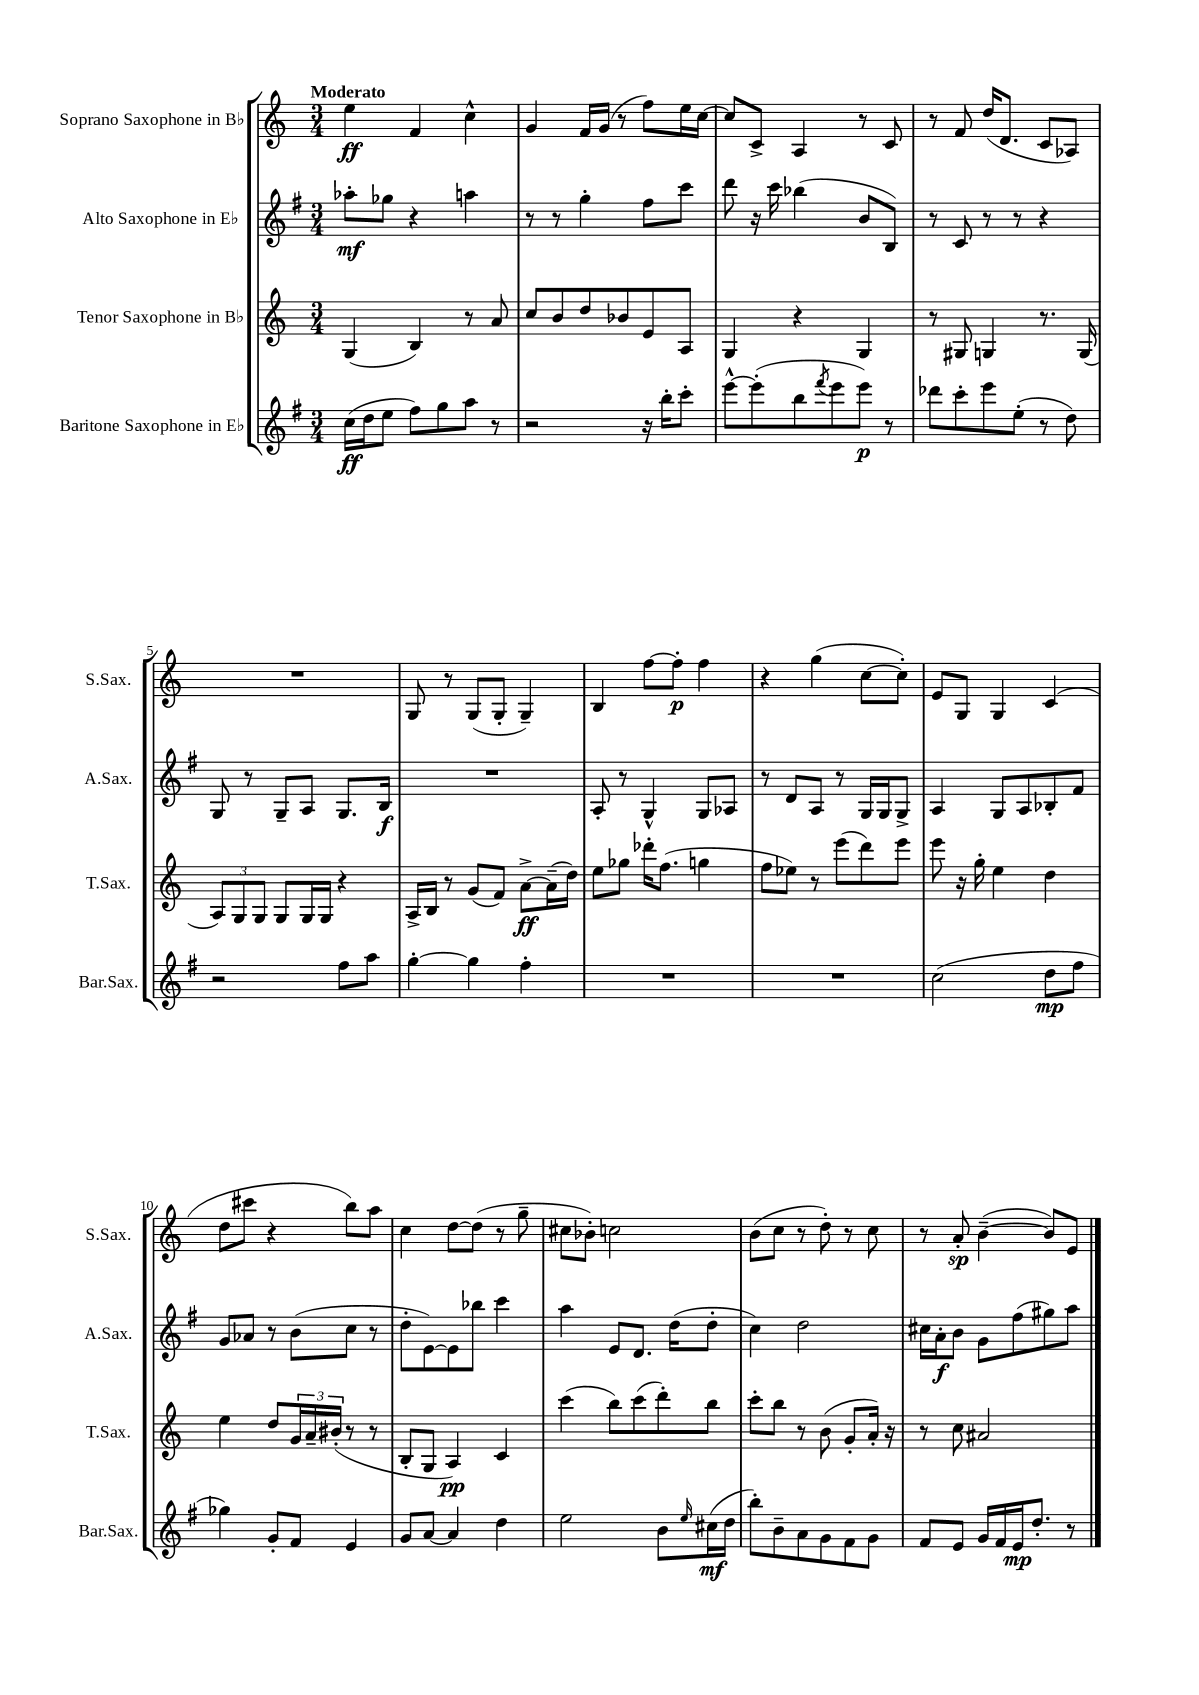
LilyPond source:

<<
\new StaffGroup <<
\new Staff = "s0" \with { instrumentName = "Soprano Saxophone in Bb" shortInstrumentName = "S.Sax." } {
    \clef treble \key c \major \numericTimeSignature \time 3/4 \tempo "Moderato"
    e''4\ff f'4 c''4-^ |
    g'4 f'16 g'16( r8 f''8) e''16 c''16~ |
    c''8 c'8-> a4 r8 c'8 |
    r8 f'8 d''16( d'8. c'8 aes8) |
    R2. |
    g8 r8 g8( g8-. g4--) |
    b4 f''8~ f''8-.\p f''4 |
    r4 g''4( c''8~ c''8-.) |
    e'8 g8 g4 c'4( |
    d''8 cis'''8 r4 b''8) a''8 |
    c''4 d''8~ d''8( r8 g''8-- |
    cis''8 bes'8-.) c''2 |
    b'8( c''8 r8 d''8-.) r8 c''8 |
    r8 a'8-.\sp b'4~--( b'8) e'8 \bar "|." |
}
\new Staff = "s1" \with { instrumentName = "Alto Saxophone in Eb" shortInstrumentName = "A.Sax." } {
    \clef treble \key g \major \numericTimeSignature \time 3/4
    aes''8-.\mf ges''8 r4 a''4 |
    r8 r8 g''4-. fis''8 c'''8 |
    d'''8 r16 c'''16 bes''4( b'8 b8) |
    r8 c'8 r8 r8 r4 |
    g8 r8 g8-- a8 g8. b16\f |
    R2. |
    a8-. r8 g4-^ g8 aes8 |
    r8 d'8 a8 r8 g16 g16 g8-> |
    a4 g8 a8 bes8-. fis'8 |
    g'8 aes'8 r8 b'8( c''8 r8 |
    d''8-. e'8~) e'8 bes''8 c'''4 |
    a''4 e'8 d'8. d''16( d''8-. |
    c''4) d''2 |
    cis''16 a'16-.\f b'8 g'8 fis''8( gis''8) a''8 \bar "|." |
}
\new Staff = "s2" \with { instrumentName = "Tenor Saxophone in Bb" shortInstrumentName = "T.Sax." } {
    \clef treble \key c \major \numericTimeSignature \time 3/4
    g4( b4) r8 a'8 |
    c''8 b'8 d''8 bes'8 e'8 a8 |
    g4 r4 g4 |
    r8 gis8 g4 r8. g16( |
    \tuplet 3/2 { a8) g8 g8 } g8 g16 g16 r4 |
    a16-> b16 r8 g'8( f'8) a'8~->\ff a'16--( d''16) |
    e''8 ges''8 des'''16-. f''8.( g''4 |
    f''8 ees''8) r8 e'''8( d'''8) e'''8 |
    e'''8 r16 g''16-. e''4 d''4 |
    e''4 d''8 \tuplet 3/2 { g'16 a'16-- bis'16-.( } r8 r8 |
    b8-. g8 a4\pp) c'4 |
    c'''4( b''8) c'''8( d'''8-.) b''8 |
    c'''8-. b''8 r8 b'8( g'8-. a'16-.) r16 |
    r8 c''8 ais'2 \bar "|." |
}
\new Staff = "s3" \with { instrumentName = "Baritone Saxophone in Eb" shortInstrumentName = "Bar.Sax." } {
    \clef treble \key g \major \numericTimeSignature \time 3/4
    c''16\ff( d''16 e''8 fis''8) g''8 a''8 r8 |
    r2 r16 b''16-. c'''8-. |
    e'''8~-^ e'''8-.( b''8 \acciaccatura { fis'''8 } e'''8 e'''8\p) r8 |
    des'''8 c'''8-. e'''8 e''8-.( r8 d''8) |
    r2 fis''8 a''8 |
    g''4~-. g''4 fis''4-. |
    R2. |
    R2. |
    c''2( d''8\mp fis''8 |
    ges''4) g'8-. fis'8 e'4 |
    g'8 a'8~ a'4 d''4 |
    e''2 b'8 \grace { e''16 } cis''16\mf( d''16 |
    b''8-.) b'8-- a'8 g'8 fis'8 g'8 |
    fis'8 e'8 g'16 fis'16 e'16\mp d''8.-. r8 \bar "|." |
}
>>
>>
